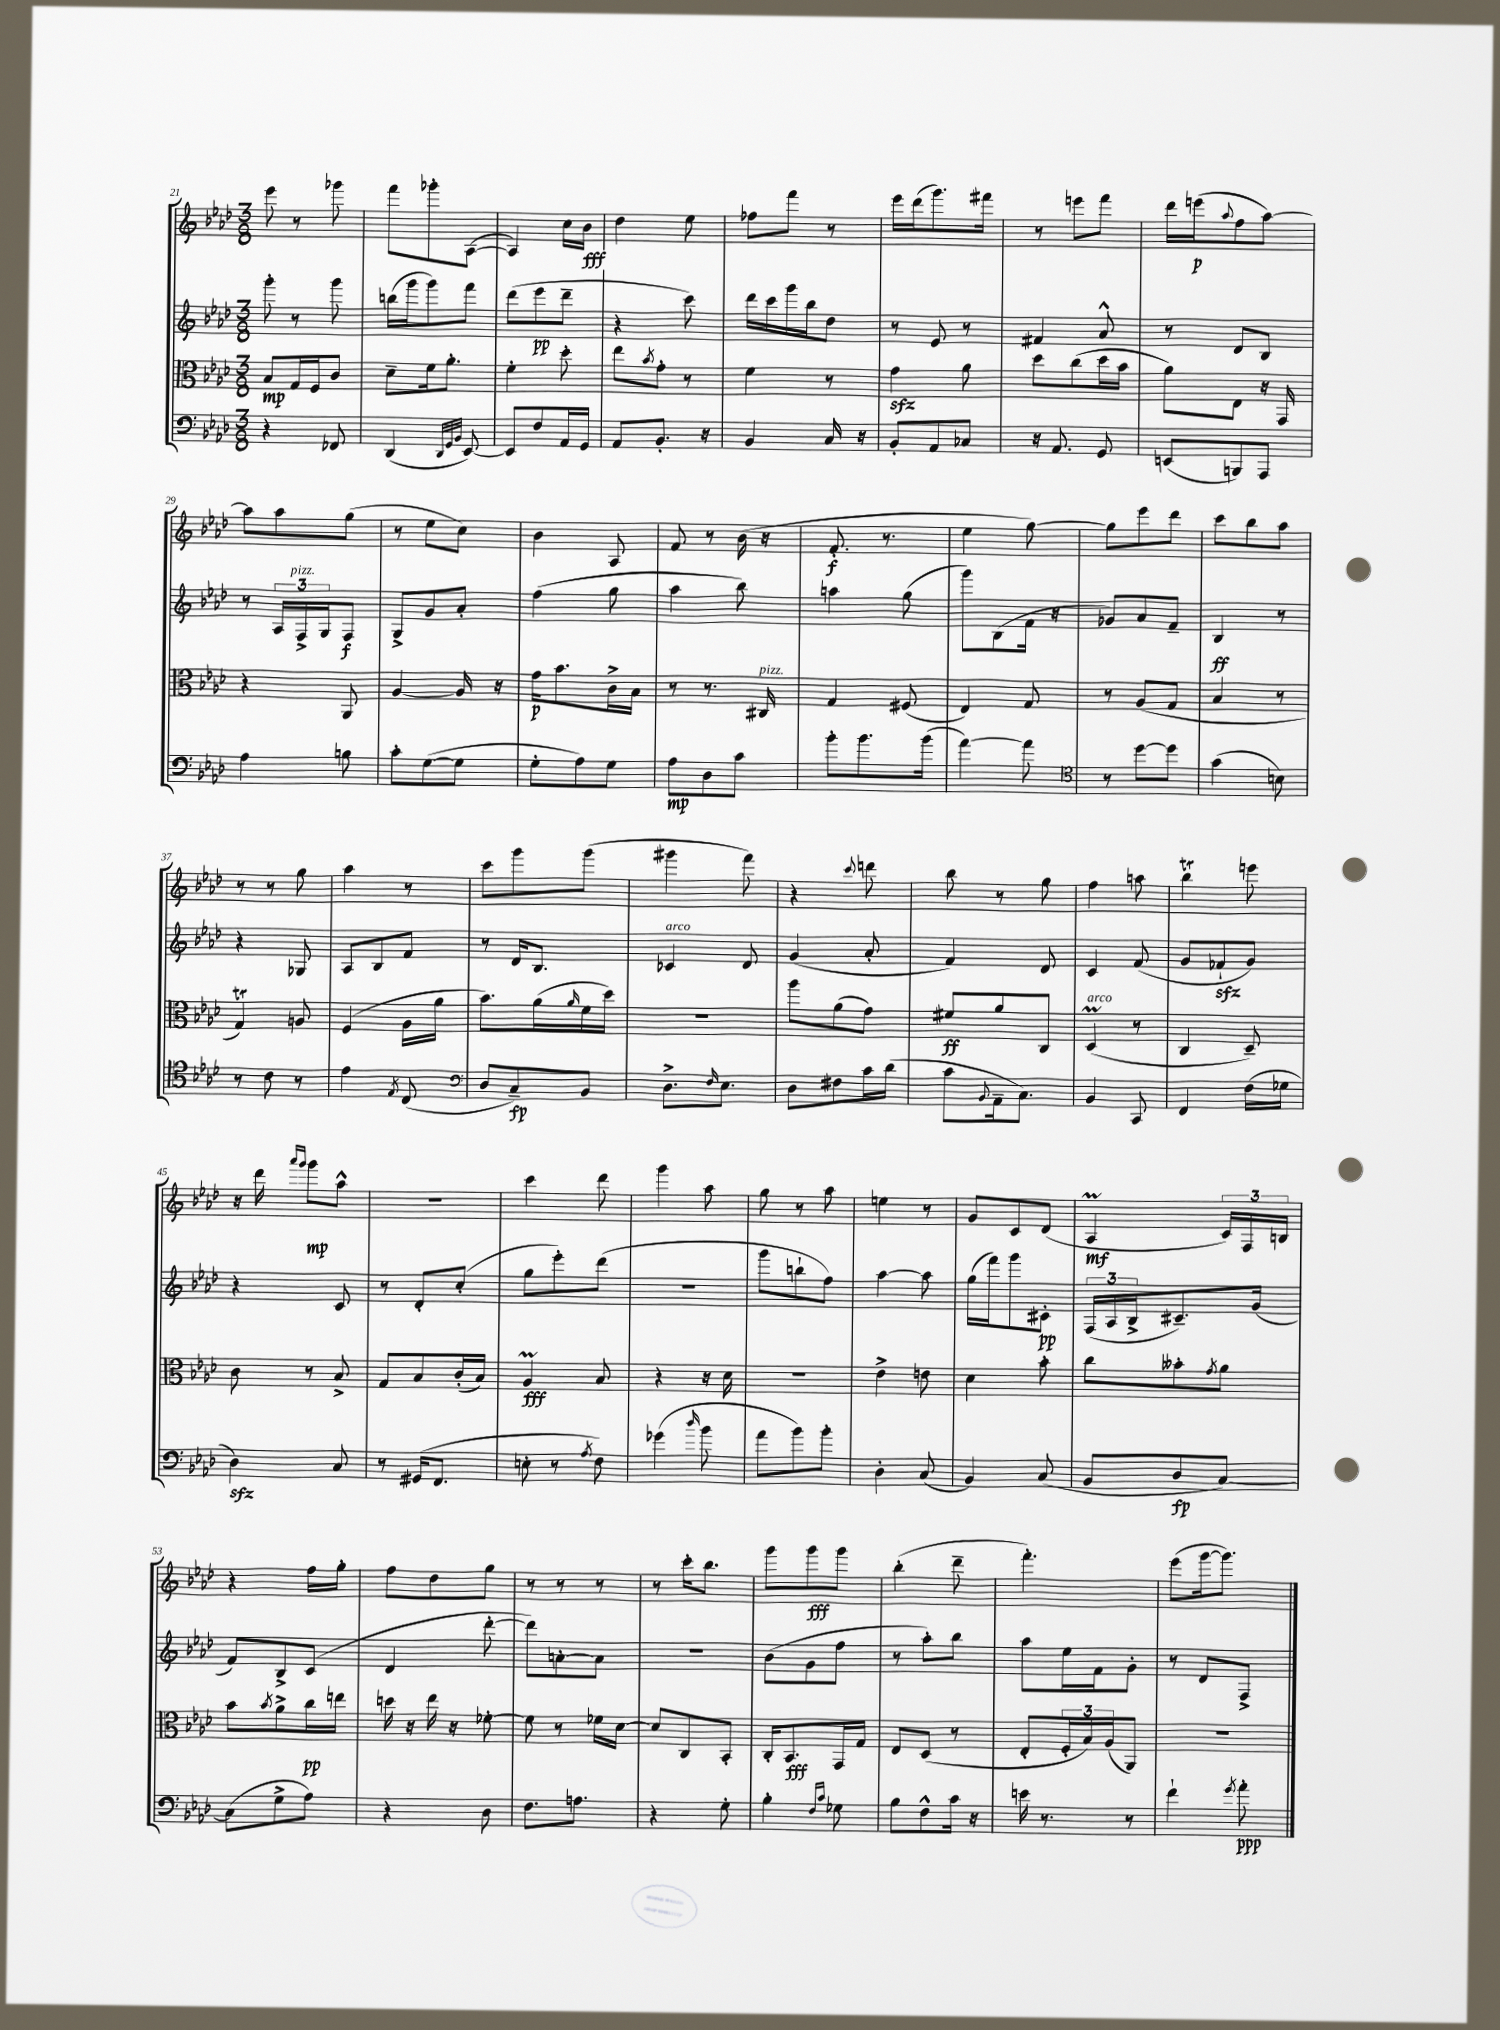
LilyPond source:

<<
\new StaffGroup <<
\new Staff = "s0" {
    \clef treble \key aes \major \numericTimeSignature \time 3/8
    ees'''8 r8 ges'''8 |
    f'''8 ges'''8-. aes8~( |
    aes4) c''16 bes'16\fff |
    des''4 ees''8 |
    fes''8 f'''8 r8 |
    ees'''16 des'''16( g'''8.) fis'''16 |
    r8 e'''8 f'''8 |
    des'''16 e'''16\p( \appoggiatura { aes''8 } f''8 aes''8~) |
    aes''8 aes''8 g''8( |
    r8 ees''8 c''8) |
    bes'4 aes8 |
    f'8 r8 bes'16( r16 |
    f'8.-.\f r8. |
    ees''4 g''8~) |
    g''8 ees'''8 des'''8 |
    c'''8 bes''8 aes''8 |
    r8 r8 g''8 |
    aes''4 r8 |
    c'''8 g'''8 g'''8( |
    gis'''4 f'''8) |
    r4 \appoggiatura { c'''8 } d'''8 |
    bes''8 r8 g''8 |
    f''4 a''8 |
    bes''4\trill e'''8 |
    r16 des'''16 \grace { aes'''16 g'''16 } g'''8\mp aes''8-^ |
    R4. |
    c'''4 des'''8 |
    g'''4 aes''8 |
    g''8 r8 aes''8 |
    e''4 r8 |
    g'8 c'8 des'8( |
    aes4\prall\mf \tuplet 3/2 { c'16) f16 b16 } |
    r4 f''16 g''16-. |
    f''8 des''8 g''8 |
    r8 r8 r8 |
    r8 c'''16-. bes''8. |
    g'''8 g'''8\fff g'''8 |
    bes''4-.( des'''8-- |
    f'''4.-.) |
    ees'''8( g'''16~ g'''8.) \bar "|." |
}
\new Staff = "s1" {
    \clef treble \key aes \major \numericTimeSignature \time 3/8
    g'''8-. r8 g'''8 |
    b''16( g'''16 g'''8) f'''8 |
    des'''8( ees'''8\pp des'''8-- |
    r4 c'''8) |
    des'''16 c'''16 g'''16 bes''16 des''8 |
    r8 ees'8 r8 |
    fis'4 aes'8-^ |
    r8 des'8 bes8 |
    r8 \tuplet 3/2 { aes16 f16->^\markup { \italic "pizz." } g16 } f8\f |
    g8-> g'8 aes'8-. |
    f''4( g''8 |
    aes''4 bes''8) |
    a''4 g''8( |
    g'''8) bes8( f'16 r16 |
    ges'8) aes'8 f'8-- |
    bes4\ff r8 |
    r4 ges8 |
    aes8 bes8 f'8 |
    r8 des'16 bes8. |
    ces'4^\markup { \italic "arco" } des'8 |
    g'4( aes'8-. |
    f'4) des'8 |
    c'4 f'8( |
    g'8 fes'8-!\sfz g'8) |
    r4 c'8 |
    r8 des'8-. c''8-.( |
    g''8 ees'''8-.) des'''8( |
    R4. |
    g'''8 b''8-! f''8) |
    aes''4~ aes''8 |
    g''16( f'''16) g'''8 cis'8-.\pp |
    \tuplet 3/2 { f16( aes16 bes16-> } cis'8.--) g'16( |
    f'8) bes8-> c'8( |
    des'4 des'''8~-. |
    des'''8) a'8~-. a'8 |
    R4. |
    bes'8( g'8 f''8 |
    r8 aes''8-.) bes''8 |
    aes''8 ees''16 f'16 g'8-. |
    r8 des'8 f8-> \bar "|." |
}
\new Staff = "s2" {
    \clef alto \key aes \major \numericTimeSignature \time 3/8
    bes8\mp g16 f16 c'8 |
    des'8-- f'16 aes'8.-. |
    f'4-. des''8-. |
    ees''8 \acciaccatura { bes'8 } g'8-. r8 |
    f'4 r8 |
    g'4\sfz aes'8 |
    des''8 c''8( des''16 bes'16 |
    aes'8) ees8 r16 g,16 |
    r4 aes,8 |
    aes4~ aes16 r16 |
    g'16\p bes'8. c'16-> bes16 |
    r8 r8. cis16^\markup { \italic "pizz." } |
    g4 fis8( |
    ees4) g8 |
    r8 aes8( g8 |
    bes4 r8 |
    g4\trill) a8 |
    f4( aes16 aes'16 |
    bes'8.) aes'16( \grace { aes'16 } f'16 des''16) |
    R4. |
    aes''8 aes'8( g'8) |
    fis'8\ff aes'8 c8 |
    des4\prall^\markup { \italic "arco" }( r8 |
    c4 des8--) |
    c'8 r8 bes8-> |
    g8 bes8 c'16-.( bes16) |
    aes4\prall\fff bes8 |
    r4 r16 des'16 |
    R4. |
    ees'4-> e'8 |
    des'4 bes'8-. |
    c''8 beses'8-. \acciaccatura { g'8 } aes'8 |
    bes'8 \acciaccatura { bes'8 } aes'8-> c''16\pp e''16 |
    d''16 r16 ees''16 r16 fes'8~-. |
    fes'8 r8 fes'16 des'16~ |
    des'8 c8 bes,8-. |
    c16-. bes,8.\fff g,16 g16 |
    ees8 des8( r8 |
    ees8-. \tuplet 3/2 { f16-. bes16) aes16( } aes,8) |
    R4. \bar "|." |
}
\new Staff = "s3" {
    \clef bass \key aes \major \numericTimeSignature \time 3/8
    r4 fes,8 |
    des,4( \grace { des,32 g,32 bes,32 } ees,8~) |
    ees,8 f8 aes,16 g,16 |
    aes,8 bes,8.-. r16 |
    bes,4 c16 r16 |
    bes,8-. aes,8 ces8 |
    r16 aes,8. g,8 |
    e,8( b,,8) aes,,8 |
    aes4 b8 |
    c'8-. g8~( g8 |
    g8-. aes8) g8 |
    aes8\mp des8 c'8 |
    bes'8-. bes'8. bes'16( |
    aes'4~) aes'8 |
    \clef tenor r8 des''8~ des''8 |
    g'4( b8) |
    r8 c'8 r8 |
    ees'4 \acciaccatura { ees8 } c8( |
    \clef bass des8 c8--\fp) bes,8 |
    des8.-> \grace { f16 } ees8. |
    des8 fis8 c'16 des'16( |
    c'8 \appoggiatura { bes,8 } aes,16-- c8.) |
    bes,4 c,8 |
    f,4 f16( ges16 |
    des4\sfz) c8 |
    r8 gis,16( f,8. |
    e8-. r8 \acciaccatura { aes8 } f8) |
    ges'4( \grace { des''16 } bes'8 |
    aes'8 bes'8) bes'8-. |
    des4-. c8( |
    bes,4) c8( |
    bes,8 des8\fp c8~) |
    c8( g8-> aes8) |
    r4 des8 |
    f8. a8. |
    r4 g8-. |
    bes4-. \grace { f16 c'16 } ges8 |
    bes8 f8-^ c'16 r16 |
    e'16 r8. r8 |
    f'4-! \acciaccatura { g'8 } aes'8-.\ppp \bar "|." |
}
>>
>>
\layout { \context { \Score currentBarNumber = #21 } }
